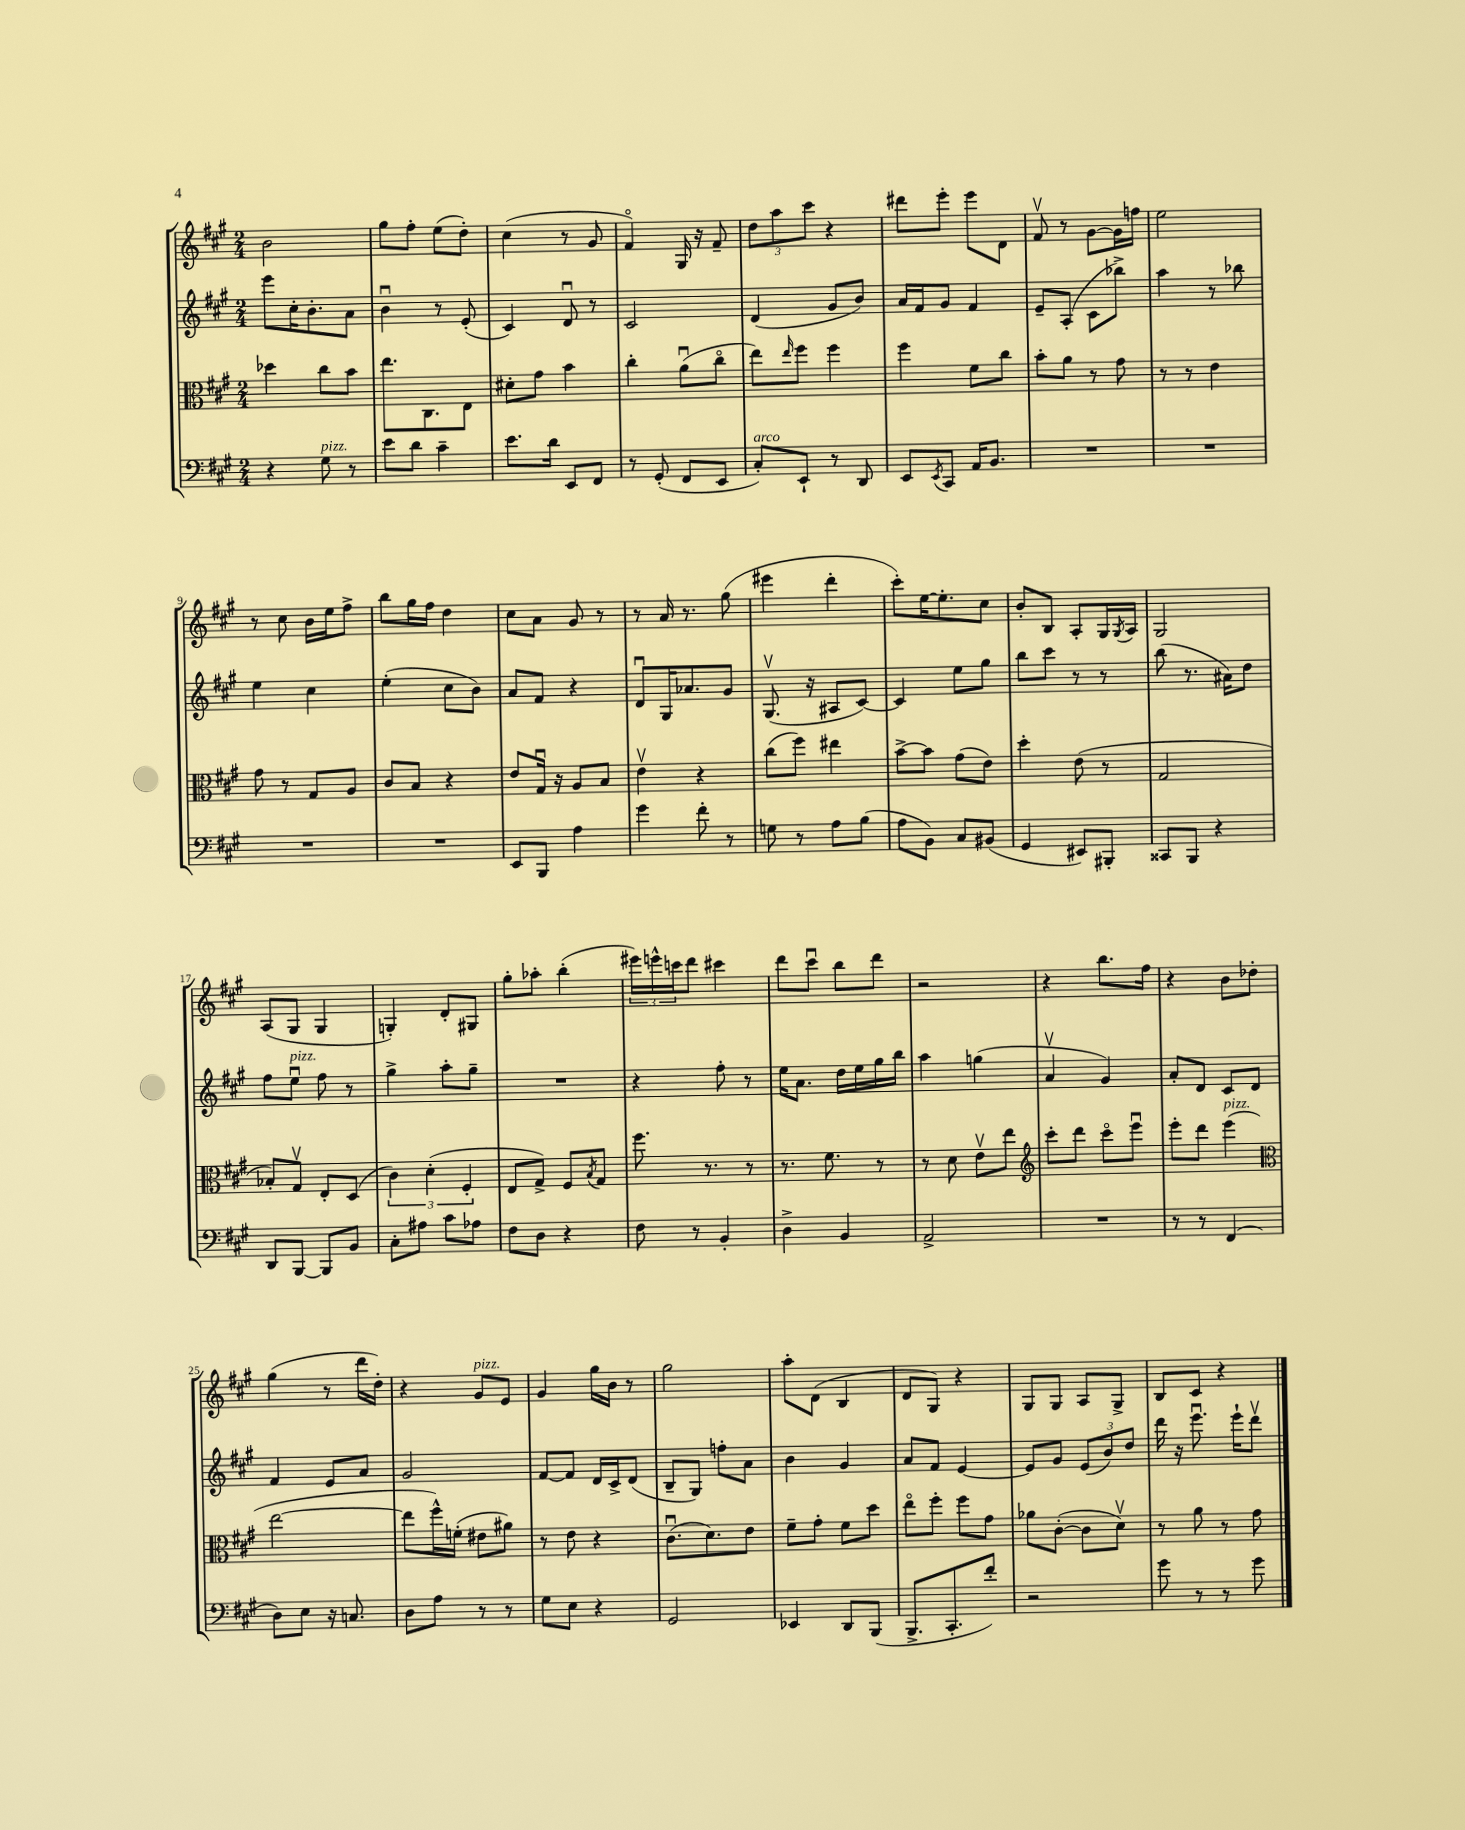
<<
\new StaffGroup <<
\new Staff = "s0" {
    \clef treble \key a \major \numericTimeSignature \time 2/4
    b'2 |
    gis''8 fis''8-. e''8( d''8-.) |
    cis''4( r8 gis'8 |
    fis'4\flageolet) gis16 r16 fis'8-- |
    \tuplet 3/2 { d''8 a''8 cis'''8 } r4 |
    dis'''8 e'''8-. e'''8 d'8 |
    fis'8\upbow r8 gis'8~ gis'16 f''16 |
    e''2 |
    r8 cis''8 b'16 e''16 fis''8-> |
    b''8 gis''16 fis''16 d''4 |
    cis''8 a'8 gis'8 r8 |
    r8 a'16 r8. gis''8( |
    eis'''4 d'''4-. |
    cis'''8-.) e''16~ e''8.-. cis''8 |
    b'8-. b8 a8-. gis16 \acciaccatura { gis8 } a16 |
    gis2 |
    a8( gis8 gis4 |
    g4-.) d'8-. gis8 |
    gis''8-. aes''8-. b''4-.( |
    \tuplet 3/2 { eis'''16) e'''16-^ c'''16 } d'''8 cis'''4 |
    d'''8 cis'''8\downbow b''8 d'''8 |
    r2 |
    r4 b''8. fis''16 |
    r4 b'8 des''8-. |
    gis''4( r8 d'''16 d''16-.) |
    r4 gis'8^\markup { \italic "pizz." } e'8 |
    gis'4 gis''16 b'16 r8 |
    gis''2 |
    a''8-. d'8( b4 |
    d'8 gis8) r4 |
    gis8 gis8 a8 gis8-> |
    b8 cis'8 r4 \bar "|." |
}
\new Staff = "s1" {
    \clef treble \key a \major \numericTimeSignature \time 2/4
    e'''8 cis''16-. b'8.-. a'8 |
    b'4\downbow r8 e'8-.( |
    cis'4) d'8\downbow r8 |
    cis'2 |
    d'4( gis'8 b'8) |
    a'16 fis'16 gis'8 fis'4 |
    e'8-- a8-.( cis'8 bes''8->) |
    a''4 r8 bes''8 |
    e''4 cis''4 |
    e''4-.( cis''8 b'8) |
    a'8 fis'8 r4 |
    d'8\downbow gis16 aes'8. gis'8 |
    gis8.\upbow( r16 ais8 cis'8~) |
    cis'4 e''8 gis''8 |
    b''8 cis'''8 r8 r8 |
    b''8( r8. ais'16) d''8 |
    fis''8 e''8\downbow^\markup { \italic "pizz." } fis''8 r8 |
    gis''4-> a''8-. gis''8-- |
    R2 |
    r4 fis''8-. r8 |
    e''16 a'8. d''16 e''16 gis''16 b''16 |
    a''4 g''4( |
    a'4\upbow gis'4) |
    a'8-. d'8 cis'8 d'8 |
    fis'4 e'8 a'8 |
    gis'2 |
    fis'8~ fis'8 d'16 cis'16-> d'8( |
    b8-- gis8) f''8-. a'8 |
    b'4 gis'4 |
    a'8 fis'8 e'4~ |
    e'8 gis'8 \tuplet 3/2 { e'8( b'8) d''8 } |
    d'''16 r16 e'''8.\downbow e'''16-! d'''8\upbow \bar "|." |
}
\new Staff = "s2" {
    \clef alto \key a \major \numericTimeSignature \time 2/4
    des''4 cis''8 b'8 |
    e''8. cis8. e8 |
    dis'8-. gis'8 b'4 |
    cis''4-. a'8\downbow( cis''8\flageolet |
    e''8) \grace { e''16 } fis''8 fis''4 |
    fis''4 fis'8 cis''8 |
    b'8-. a'8 r8 gis'8 |
    r8 r8 e'4 |
    gis'8 r8 gis8 a8 |
    cis'8 b8 r4 |
    e'8 gis16\downbow r16 a8 b8 |
    e'4\upbow r4 |
    cis''8( fis''8) eis''4 |
    b'8~-> b'8 gis'8( e'8) |
    d''4-. e'8( r8 |
    gis2 |
    bes8-.) gis8\upbow e8-. d8( |
    \tuplet 3/2 { cis'4) d'4-.( fis4-. } |
    e8 gis8->) fis8 \acciaccatura { b8 } gis8 |
    fis''8. r8. r8 |
    r8. fis'8. r8 |
    r8 d'8 e'8\upbow e''8 |
    \clef treble cis'''8-. d'''8 cis'''8\flageolet e'''8\downbow |
    e'''8-. d'''8 e'''4^\markup { \italic "pizz." }( |
    \clef alto e''2~ |
    e''8 fis''16-^) f'16-.( eis'8 ais'8) |
    r8 e'8 r4 |
    cis'8.\downbow( d'8.) e'8 |
    fis'8-- gis'8-. fis'8 d''8 |
    e''8\flageolet fis''8-. fis''8 gis'8 |
    aes'8 cis'8~-.( cis'8 d'8\upbow) |
    r8 a'8 r8 gis'8 \bar "|." |
}
\new Staff = "s3" {
    \clef bass \key a \major \numericTimeSignature \time 2/4
    r4 gis8^\markup { \italic "pizz." } r8 |
    e'8 d'8 cis'4-- |
    e'8. d'16 e,8 fis,8 |
    r8 gis,8-.( fis,8 e,8 |
    cis8-.^\markup { \italic "arco" }) e,8-! r8 d,8 |
    e,8 \acciaccatura { e,8 } cis,8 a,16 b,8. |
    R2 |
    R2 |
    R2 |
    R2 |
    e,8 b,,8 a4 |
    gis'4 fis'8-. r8 |
    g8 r8 a8 b8( |
    a8 b,8) cis8 bis,8( |
    gis,4 eis,8) bis,,8-. |
    cisis,8 b,,8 r4 |
    d,8 b,,8~ b,,8 b,8 |
    cis8-. ais8 cis'8 aes8 |
    fis8 d8 r4 |
    fis8 r8 b,4-. |
    d4-> b,4 |
    a,2-> |
    R2 |
    r8 r8 fis,4( |
    d8) e8 r16 c8. |
    d8 a8 r8 r8 |
    gis8 e8 r4 |
    gis,2 |
    ees,4 d,8 b,,8( |
    b,,8.-> cis,8.-. fis'8-.) |
    r2 |
    gis'8 r8 r8 gis'8 \bar "|." |
}
>>
>>
